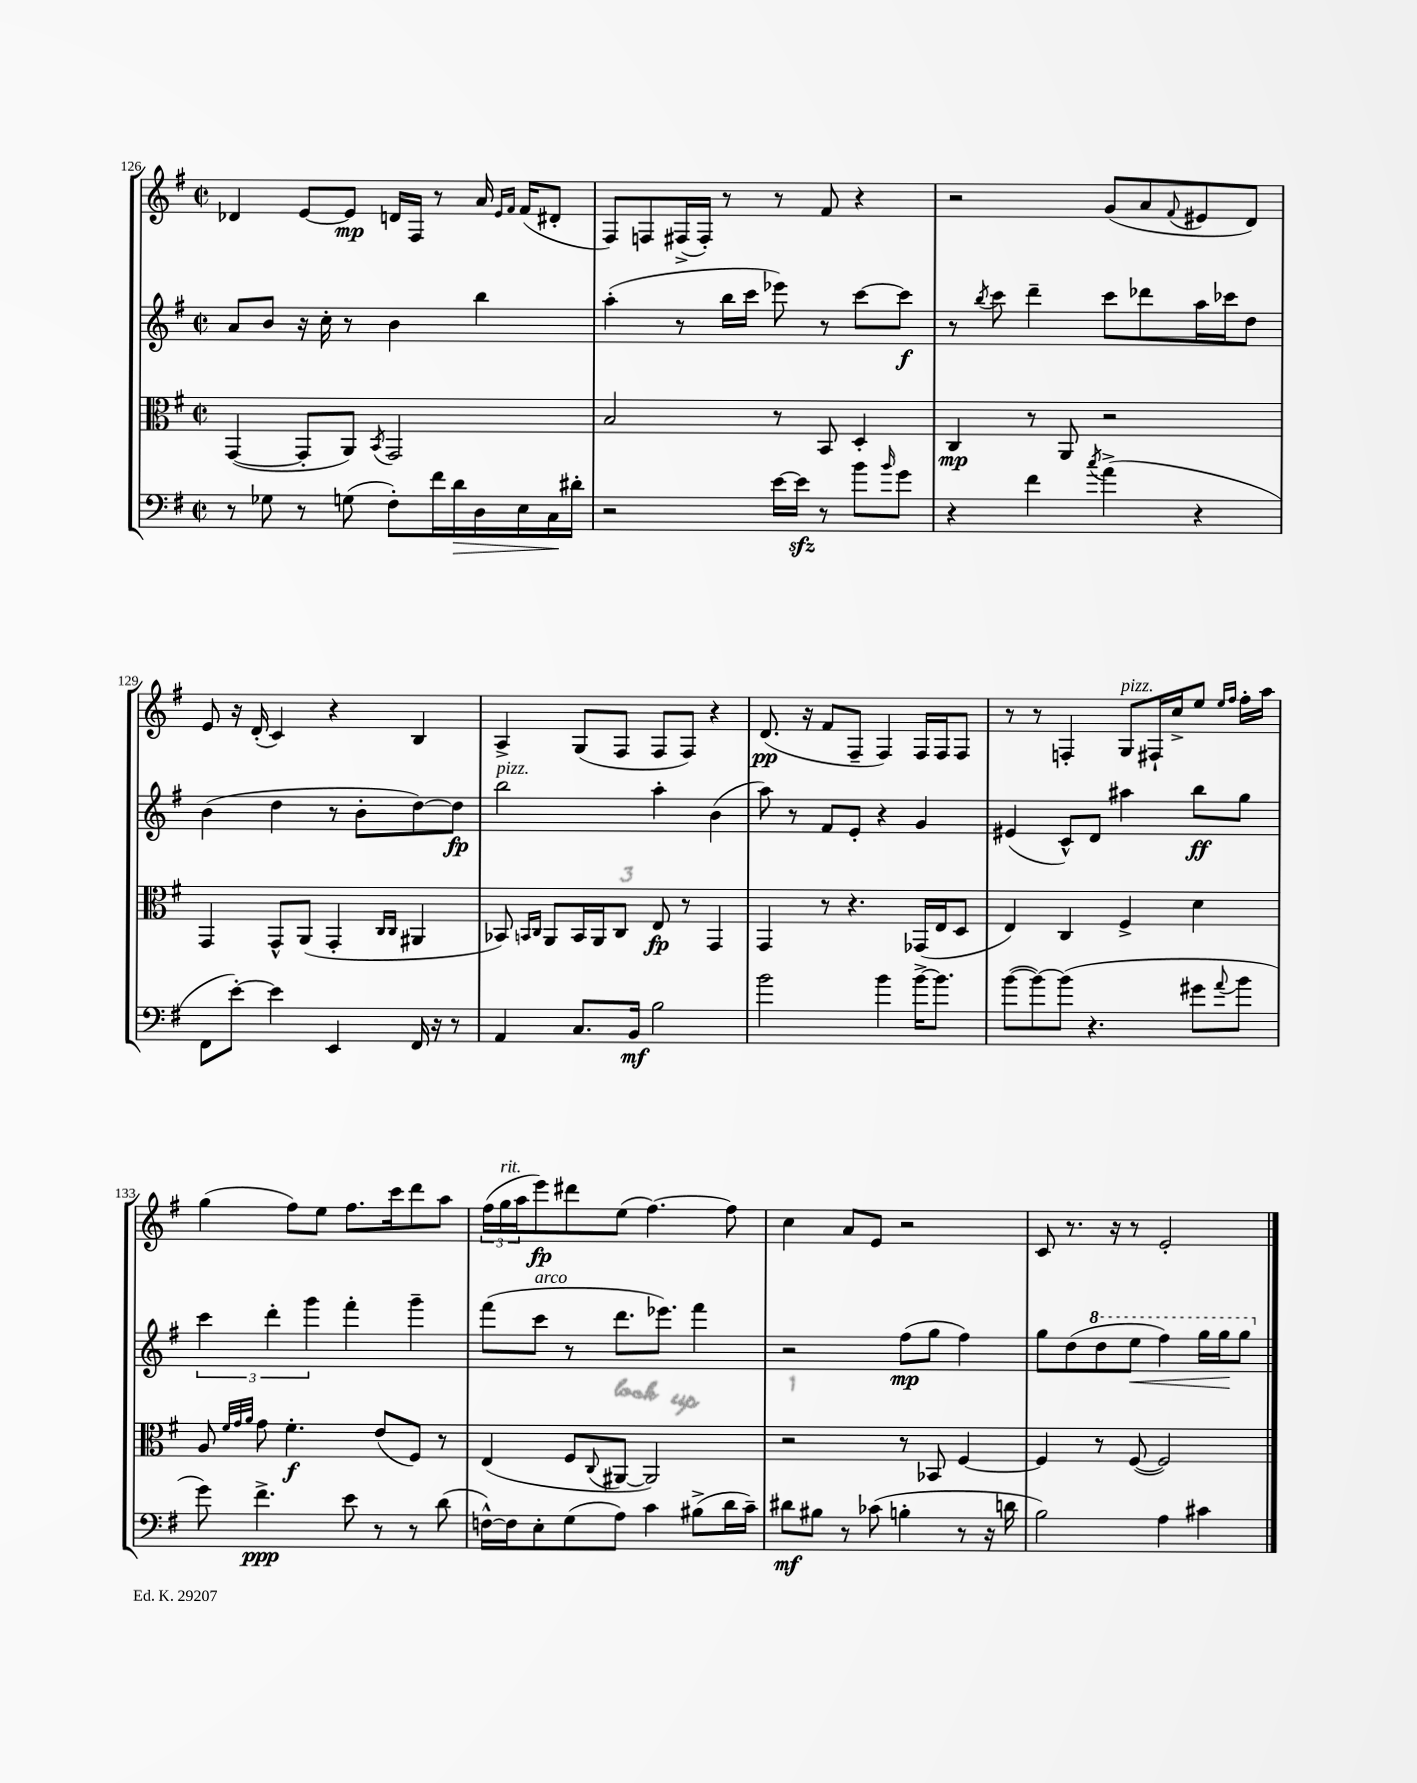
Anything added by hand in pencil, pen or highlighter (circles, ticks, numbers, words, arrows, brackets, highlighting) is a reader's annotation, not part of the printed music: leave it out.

**kern	**dynam	**kern	**dynam	**kern	**dynam	**kern	**dynam
*part4	*part4	*part3	*part3	*part2	*part2	*part1	*part1
*staff4	*staff4	*staff3	*staff3	*staff2	*staff2	*staff1	*staff1
*clefF4	*	*clefC3	*	*clefG2	*	*clefG2	*
*k[f#]	*	*k[f#]	*	*k[f#]	*	*k[f#]	*
*M2/2	*	*M2/2	*	*M2/2	*	*M2/2	*
*met(c|)	*	*met(c|)	*	*met(c|)	*	*met(c|)	*
=126	=126	=126	=126	=126	=126	=126	=126
8r	.	([4GG/	.	8a/L	.	4d-X/	.
8G-X\	.	.	.	8b/J	.	.	.
8r	.	8GG'/L]	.	16r	.	[8e/L	.
.	.	.	.	16cc'\	.	.	.
(8Gn\	.	8AA/J)	.	8r	.	8e/J]	mp
.	.	8qBB/	.	.	.	.	.
8F#'\L)	.	2GG/	.	4b\	.	16dn/LL	.
.	.	.	.	.	.	16F#/JJ	.
16f#\L	.	.	.	.	.	8r	.
!	!LO:HP:b	!	!	!	!	!	!
16d\	>	.	.	.	.	.	.
16D\	.	.	.	4bb\	.	16a/	.
.	.	.	.	.	.	16qqe/LL	.
.	.	.	.	.	.	16qqf#/JJ	.
16E\	.	.	.	.	.	(16f#/KL	.
16C\	.	.	.	.	.	8d#X'/J	.
16d#X'\JJ	]	.	.	.	.	.	.
=127	=127	=127	=127	=127	=127	=127	=127
2r	.	2B/	.	(4aa'\	.	8F#/L)	.
.	.	.	.	.	.	8Fn/	.
.	.	.	.	8r	.	(16F#X^/L	.
.	.	.	.	.	.	16F#'/JJ)	.
.	.	.	.	16bb\LL	.	8r	.
.	.	.	.	16ccc\JJ	.	.	.
[16e\LL	.	8r	.	8eee-X\)	.	8r	.
16ezz\JJ]	.	.	.	.	.	.	.
8r	.	8BB/	.	8r	.	8f#/	.
8b\L	.	4D'/	.	[8ccc\L	.	4r	.
16qqb/	.	.	.	.	.	.	.
8g\J	.	.	.	8ccc\J]	f	.	.
=128	=128	=128	=128	=128	=128	=128	=128
4r	.	4C/	mp	8r	.	2r	.
.	.	.	.	8qbb/	.	.	.
.	.	.	.	8ccc\	.	.	.
4f#\	.	8r	.	4ddd~\	.	.	.
.	.	8AA/	.	.	.	.	.
8qcc/	.	.	.	.	.	.	.
(4a^\	.	2r	.	8ccc\L	.	(8g/L	.
.	.	.	.	8ddd-X\	.	8a/	.
.	.	.	.	.	.	8qqf#/	.
4r	.	.	.	16aa\L	.	8e#X/	.
.	.	.	.	16ccc-X\J	.	.	.
.	.	.	.	8dd\J	.	8d/J)	.
!!LO:LB:g=z
=129	=129	=129	=129	=129	=129	=129	=129
8FF#\L	.	4GG/	.	(4b\	.	8e/	.
[8e'\J)	.	.	.	.	.	16r	.
.	.	.	.	.	.	(16d'/	.
4e\]	.	8GG^^/L	.	4dd\	.	4c/)	.
.	.	(8AA/J	.	.	.	.	.
4EE/	.	4GG'/	.	8r	.	4r	.
.	.	.	.	8b'\L	.	.	.
.	.	16qqC/LL	.	.	.	.	.
.	.	16qqC/JJ	.	.	.	.	.
16FF#/	.	4AA#X/	.	[8dd\)	.	4B/	.
16r	.	.	.	.	.	.	.
8r	.	.	.	8dd\J]	fp	.	.
=130	=130	=130	=130	=130	=130	=130	=130
!	!	!	!	!LO:TX:a:i:t=pizz.	!	!	!
4AA/	.	8BB-X/)	.	2bb\	.	4A^/	.
.	.	16qqBBn/LL	.	.	.	.	.
.	.	16qqC/JJ	.	.	.	.	.
.	.	8AA/L	.	.	.	.	.
8.C/L	.	16BB/L	.	.	.	(8G/L	.
.	.	16AA/J	.	.	.	.	.
.	.	8C/J	.	.	.	8F#/J	.
16BB/Jk	mf	.	.	.	.	.	.
2B\	.	8E/	fp	4aa'\	.	8F#/L	.
.	.	8r	.	.	.	8F#/J)	.
.	.	4GG/	.	(4b\	.	4r	.
=131	=131	=131	=131	=131	=131	=131	=131
2b\	.	4GG/	.	8aa\)	.	(8.d/	pp
.	.	.	.	8r	.	.	.
.	.	.	.	.	.	16r	.
.	.	8r	.	8f#/L	.	8f#/L	.
.	.	4.r	.	8e'/J	.	8F#~/J	.
4b\	.	.	.	4r	.	4F#/)	.
[16b^\KL	.	(16GG-X/LL	.	4g/	.	16F#/LL	.
8.b\J]	.	16E/J	.	.	.	16F#/J	.
.	.	8D/J	.	.	.	8F#/J	.
=132	=132	=132	=132	=132	=132	=132	=132
([8b\L	.	4E/)	.	(4e#X/	.	8r	.
8b\_)	.	.	.	.	.	8r	.
(8b\J]	.	4C/	.	8c^^/L)	.	4Fn'/	.
4.r	.	.	.	8d/J	.	.	.
!	!	!	!	!	!	!LO:TX:a:i:t=pizz.	!
.	.	4F#^/	.	4aa#X\	.	8G/L	.
.	.	.	.	.	.	16F#X`/L	.
.	.	.	.	.	.	16cc^/J	.
8g#X\L	.	4d\	.	8bb\L	ff	8ee/J	.
.	.	.	.	.	.	16qqee/LL	.
8qqa/	.	.	.	.	.	16qqff#/JJ	.
8b\J	.	.	.	8gg\J	.	16ff#'\LL	.
.	.	.	.	.	.	16aa\JJ	.
!!LO:LB:g=z
=133	=133	=133	=133	=133	=133	=133	=133
8g\)	.	8A/	.	6ccc\	.	(4gg\	.
.	.	32qqf#/LLL	.	.	.	.	.
.	.	32qqg/	.	.	.	.	.
.	.	32qqa/JJJ	.	.	.	.	.
4.f#^\	ppp	8g\	.	.	.	.	.
.	.	.	.	6ddd'\	.	.	.
.	.	4.f#'\	f	.	.	8ff#\L)	.
.	.	.	.	6ggg\	.	.	.
.	.	.	.	.	.	8ee\J	.
8e\	.	.	.	4fff#'\	.	8.ff#\L	.
8r	.	(8e/L	.	.	.	.	.
.	.	.	.	.	.	16ccc\k	.
8r	.	8F#/J)	.	4ggg~\	.	8ddd\	.
(8d\	.	8r	.	.	.	8aa\J	.
=134	=134	=134	=134	=134	=134	=134	=134
[16Fn^^\LL)	.	(4E/	.	(8fff#\L	.	(24ff#\LL	.
!	!	!	!	!	!	!LO:TX:a:i:t=rit.	!
.	.	.	.	.	.	24gg\	.
16F\J]	.	.	.	.	.	.	.
.	.	.	.	.	.	24aa\J	.
!	!	!	!	!LO:TX:a:i:t=arco	!	!	!
8E'\	.	.	.	8ccc\J	.	8eee\)	fp
(8G\	.	8F#/L	.	8r	.	8ddd#X\	.
.	.	8qqC/	.	.	.	.	.
8A\J)	.	[8AA#X/J	.	8.ddd\L	.	(8ee\J	.
4c\	.	2AA#/])	.	.	.	[4.ff#\)	.
.	.	.	.	8.eee-X\J)	.	.	.
(8B#X^\L	.	.	.	4fff#\	.	.	.
16d\L	.	.	.	.	.	8ff#\]	.
16c~\JJ)	.	.	.	.	.	.	.
=135	=135	=135	=135	=135	=135	=135	=135
8d#X\L	mf	2r	.	2r	.	4cc\	.
8B#X\J	.	.	.	.	.	.	.
8r	.	.	.	.	.	8a/L	.
(8c-X\	.	.	.	.	.	8e/J	.
4Bn'\	.	8r	.	(8ff#\L	mp	2r	.
.	.	8BB-X/	.	8gg\J	.	.	.
8r	.	[4F#/	.	4ff#\)	.	.	.
16r	.	.	.	.	.	.	.
16dn\	.	.	.	.	.	.	.
=136	=136	=136	=136	=136	=136	=136	=136
2B\)	.	4F#/]	.	8gg\L	.	8c/	.
.	.	.	.	(8dd\	.	8.r	.
*	*	*	*	*8va	*	*	*
.	.	8r	.	8ddd\	.	.	.
.	.	.	.	.	.	16r	.
!	!	!	!	!	!LO:HP:b	!	!
.	.	([8F#/	.	8eee\J	<	8r	.
4A\	.	2F#/])	.	4fff#\)	.	2e'/	.
4c#X\	.	.	.	16ggg\LL	.	.	.
.	.	.	.	16ggg\J	.	.	.
.	.	.	.	8ggg\J	[	.	.
*	*	*	*	*X8va	*	*	*
==	==	==	==	==	==	==	==
*-	*-	*-	*-	*-	*-	*-	*-
